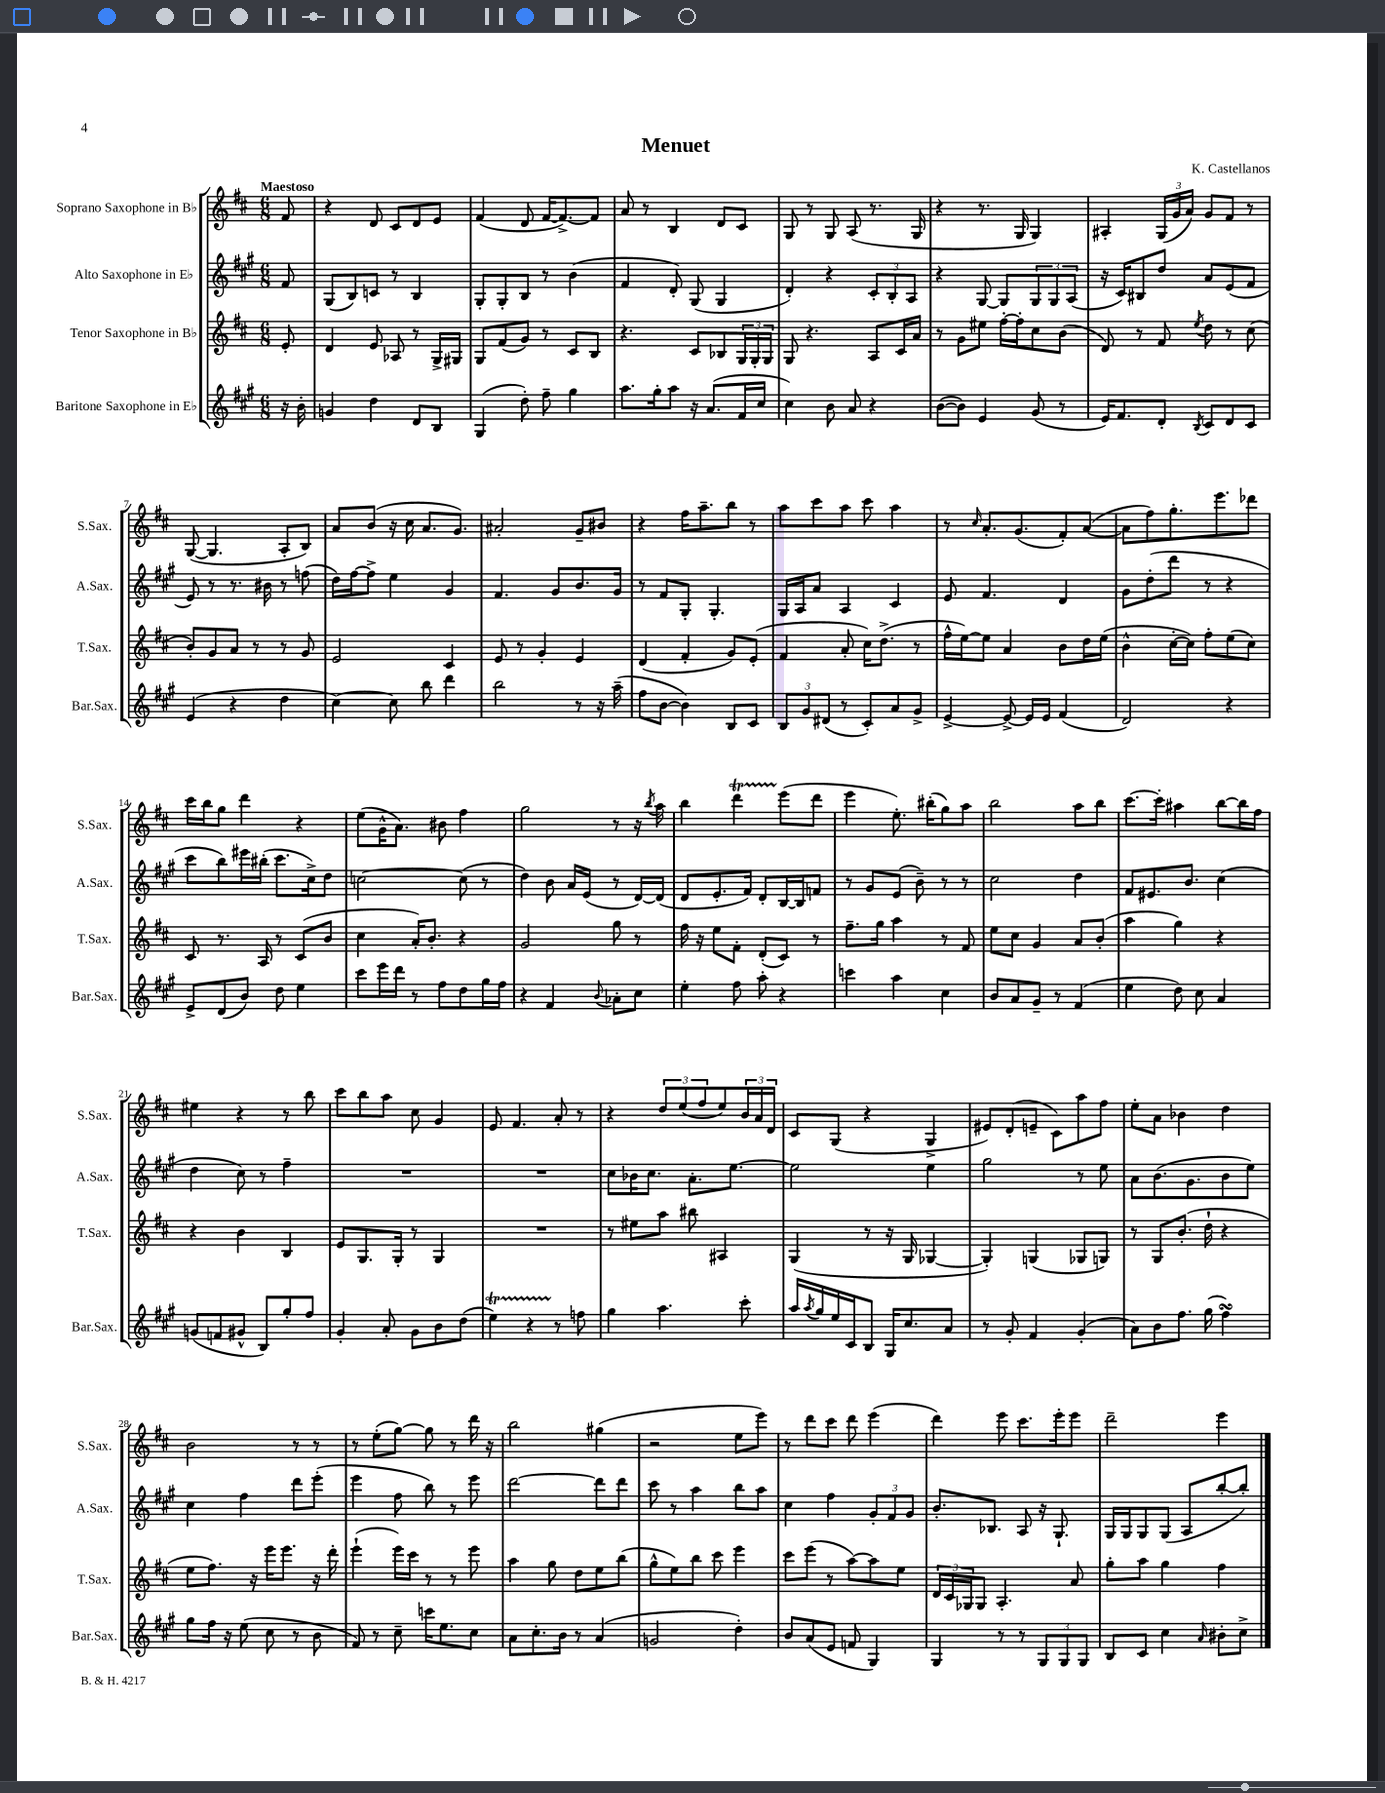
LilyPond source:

\header { title = "Menuet" composer = "K. Castellanos" }
<<
\new StaffGroup <<
\new Staff = "s0" \with { instrumentName = "Soprano Saxophone in Bb" shortInstrumentName = "S.Sax." } {
    \clef treble \key d \major \numericTimeSignature \time 6/8 \partial 8 \tempo "Maestoso"
    fis'8 |
    r4 d'8 cis'8 d'8 e'8 |
    fis'4( d'8 fis'16~ fis'8.~->) fis'8 |
    a'8 r8 b4 d'8 cis'8 |
    g8 r8 g8 a8( r8. g16 |
    r4 r8. g16 g4) |
    ais4-. \tuplet 3/2 { g16( g'16 a'16) } g'8 fis'8 r8 |
    g8~( g4. a8-. b8) |
    a'8 b'8( r16 cis''16 a'8. g'8.) |
    ais'2-. g'8-- bis'8 |
    r4 fis''16 a''8.-- b''8 r8 |
    a''8 cis'''8 a''8 cis'''8 a''4 |
    r8 \grace { cis''16 } a'8.-. g'8.( fis'8-.) a'8~( |
    a'8 fis''8) g''8.-. e'''8. des'''8 |
    cis'''16 b''16 g''8 d'''4 r4 |
    e''8( g'16-^ a'8.) bis'8 fis''4 |
    g''2 r8 r16 \acciaccatura { b''8 } a''16 |
    b''4 d'''4\startTrillSpan e'''8\stopTrillSpan( d'''8 |
    e'''4 e''8.-.) bis''16-.( g''8) a''8 |
    b''2 a''8 b''8 |
    cis'''8.~ cis'''16-. ais''4 b''8~ b''16 fis''16 |
    eis''4 r4 r8 b''8 |
    cis'''8 b''8 a''8 cis''8 g'4 |
    e'8 fis'4. a'8-. r8 |
    r4 \tuplet 3/2 { d''8 e''8( fis''8 } e''8) \tuplet 3/2 { b'16 a'16 d'16 } |
    cis'8 g8( r4 g4-> |
    eis'8) d'8-.( e'8-- cis'8) a''8 fis''8 |
    e''8-. a'8 bes'4 d''4 |
    b'2 r8 r8 |
    r8 e''8-.( g''8~) g''8 r8 d'''16 r16 |
    b''2 gis''4( |
    r2 e''8 e'''8) |
    r8 d'''8 cis'''8 d'''8 e'''4( |
    d'''4) e'''8 cis'''8. e'''16-. e'''8 |
    d'''2-- e'''4 \bar "|." |
}
\new Staff = "s1" \with { instrumentName = "Alto Saxophone in Eb" shortInstrumentName = "A.Sax." } {
    \clef treble \key a \major \numericTimeSignature \time 6/8 \partial 8
    fis'8 |
    gis8( b8) c'8 r8 b4 |
    gis8-. gis8-. b8 r8 b'4( |
    fis'4 d'8-.) gis8( gis4 |
    d'4-.) r4 \tuplet 3/2 { cis'8-. b8-. a8 } |
    r4 gis8~ gis8 \tuplet 3/2 { gis8 gis8 a8( } |
    r16 cis'16) bis8 d''8 a'8 e'8( fis'8 |
    e'8) r8 r8. bis'16 r8 f''8( |
    d''16) fis''16~ fis''8-> e''4 gis'4 |
    fis'4. gis'8 b'8. gis'16 |
    r8 fis'8 gis8-. gis4.-. |
    gis16 a16 a'8 a4 cis'4 |
    e'8 fis'4. d'4 |
    gis'8 d''8-.( d'''8 r8 r4 |
    cis'''8 b''8) eis'''16 bis''16-.( cis'''8. cis''16->) d''8 |
    c''2~ c''8( r8 |
    d''4) b'8 a'16 e'16( r8 d'16~) d'16( |
    d'8 e'8.-. fis'16) d'8-. b16~ b16 f'8 |
    r8 gis'8 e'8( b'8--) r8 r8 |
    cis''2 d''4 |
    fis'8 eis'8. b'8. cis''4( |
    d''4 cis''8) r8 fis''4-- |
    R2. |
    R2. |
    cis''8 bes'16 cis''8. a'8.-. e''8.~ |
    e''2 e''4 |
    gis''2 r8 e''8 |
    a'8 b'8.( gis'8. b'8 e''8) |
    cis''4 fis''4 d'''8 e'''8-.( |
    e'''4 fis''8 b''8) r8 e'''8 |
    d'''2~ d'''8 d'''8 |
    cis'''8 r8 a''4 b''8 a''8 |
    cis''4 fis''4 \tuplet 3/2 { gis'8-. fis'8 gis'8 } |
    b'8.-. bes8. a8 r16 gis8.-! |
    gis16 gis16 gis8 gis8( a8 b''8~-. b''8-.) \bar "|." |
}
\new Staff = "s2" \with { instrumentName = "Tenor Saxophone in Bb" shortInstrumentName = "T.Sax." } {
    \clef treble \key d \major \numericTimeSignature \time 6/8 \partial 8
    e'8-. |
    d'4 e'8 aes8 r8 g16-> gis16 |
    g8 fis'8( g'8) r8 cis'8 b8 |
    r4. cis'8 bes8 \tuplet 3/2 { g16 g16-. g16 } |
    g8 r4. a8 cis'16 a'16 |
    r8 g'8 eis''8 fis''16~-. fis''16-. cis''8 b'8( |
    d'8) r8 fis'8 \acciaccatura { e''8 } d''8 r8 cis''8( |
    b'8-.) g'8 a'8 r8 r8 g'8 |
    e'2 cis'4 |
    e'8 r8 g'4-. e'4 |
    d'4( fis'4-. g'8) e'8-.( |
    fis'4 a'8-. cis''16) d''8.->( r8 |
    fis''16-^ e''16~) e''8 a'4 b'8 d''16 e''16( |
    b'4-^ cis''16~-. cis''16) fis''8-. e''8( cis''8) |
    cis'8 r8. a16 r8 cis'8( b'8 |
    cis''4 a'16-.) b'8.-. r4 |
    g'2 g''8 r8 |
    fis''16 r16 e''8 fis'8-. d'8-.( cis'8) r8 |
    fis''8.-- g''16 a''4 r8 fis'8 |
    e''8 cis''8 g'4 a'8 b'8-.( |
    a''4 g''4) r4 |
    r4 b'4 b4 |
    e'8 g8. g16-. r8 g4 |
    R2. |
    r8 eis''8 a''8 bis''8 ais4 |
    g4( r8 r16 g16 ges4~ |
    ges4-.) g4( ges8 g8) |
    r8 g8 b'8.-.( d''16-! r4 |
    e''8 fis''8.) r16 e'''16 e'''8. r16 d'''16-. |
    e'''4-!( e'''16) cis'''16 r8 r8 e'''8 |
    a''4 g''8 d''8 e''8 b''8( |
    g''8-^ e''8) b''8 cis'''8 e'''4 |
    cis'''8 e'''8( r8 a''8~) a''8 e''8 |
    \tuplet 3/2 { d'16 cis'16 ges16 } ges8 a4.-. a'8 |
    g''8-. a''8 g''4 fis''4 \bar "|." |
}
\new Staff = "s3" \with { instrumentName = "Baritone Saxophone in Eb" shortInstrumentName = "Bar.Sax." } {
    \clef treble \key a \major \numericTimeSignature \time 6/8 \partial 8
    r16 b'16-. |
    g'4 d''4 d'8 b8 |
    gis4( d''8-.) fis''8-- gis''4 |
    a''8. gis''16-. a''8 r16 a'8.( fis'16 cis''16 |
    cis''4) b'8 a'8 r4 |
    b'8~( b'8) e'4 gis'8( r8 |
    e'16) fis'8. d'8-. \acciaccatura { b8 } cis'8 d'8 cis'8 |
    e'4( r4 d''4 |
    cis''4~) cis''8 b''8 d'''4 |
    b''2 r8 r16 a''16--( |
    fis''8 b'8~ b'4) b8 cis'8 |
    \tuplet 3/2 { b8 gis'8 dis'8( } r8 cis'8-.) a'8 gis'8-> |
    e'4~-> e'8~-> e'16 e'16 fis'4( |
    d'2) r4 |
    e'8-> d'8( b'8) d''8 e''4 |
    cis'''8 e'''16 d'''16 r8 fis''8 d''8 gis''16 fis''16 |
    r4 fis'4 \appoggiatura { b'8 } aes'8-. cis''8 |
    e''4-. fis''8 a''8-. r4 |
    c'''4 a''4 cis''4 |
    b'8 a'8 gis'8-- r8 fis'4( |
    e''4 d''8) cis''8 a'4 |
    g'8( f'8 gis'8-^ b8) gis''8-. fis''8 |
    gis'4-. a'8-. gis'8 b'8 d''8( |
    e''4\startTrillSpan) r4 r8\stopTrillSpan f''8 |
    gis''4 a''4. cis'''8-. |
    a''16 \acciaccatura { a''8 } gis''16 e''16 cis'16 b8 gis16 cis''8. a'8 |
    r8 gis'8-. fis'4 gis'4-.( |
    a'8) b'8 fis''8. gis''16( fis''4\turn) |
    gis''8 fis''16 r16 e''8( cis''8 r8 b'8 |
    fis'8) r8 cis''8-- c'''16 e''8. cis''8 |
    a'8 cis''8.-. b'16 r8 a'4( |
    g'2 d''4-.) |
    b'8 a'8( e'8 f'8 gis4) |
    gis4 r8 r8 \tuplet 3/2 { gis8 gis8 gis8 } |
    b8 cis'8 cis''4 \grace { a'16 } bis'8-. cis''8-> \bar "|." |
}
>>
>>
